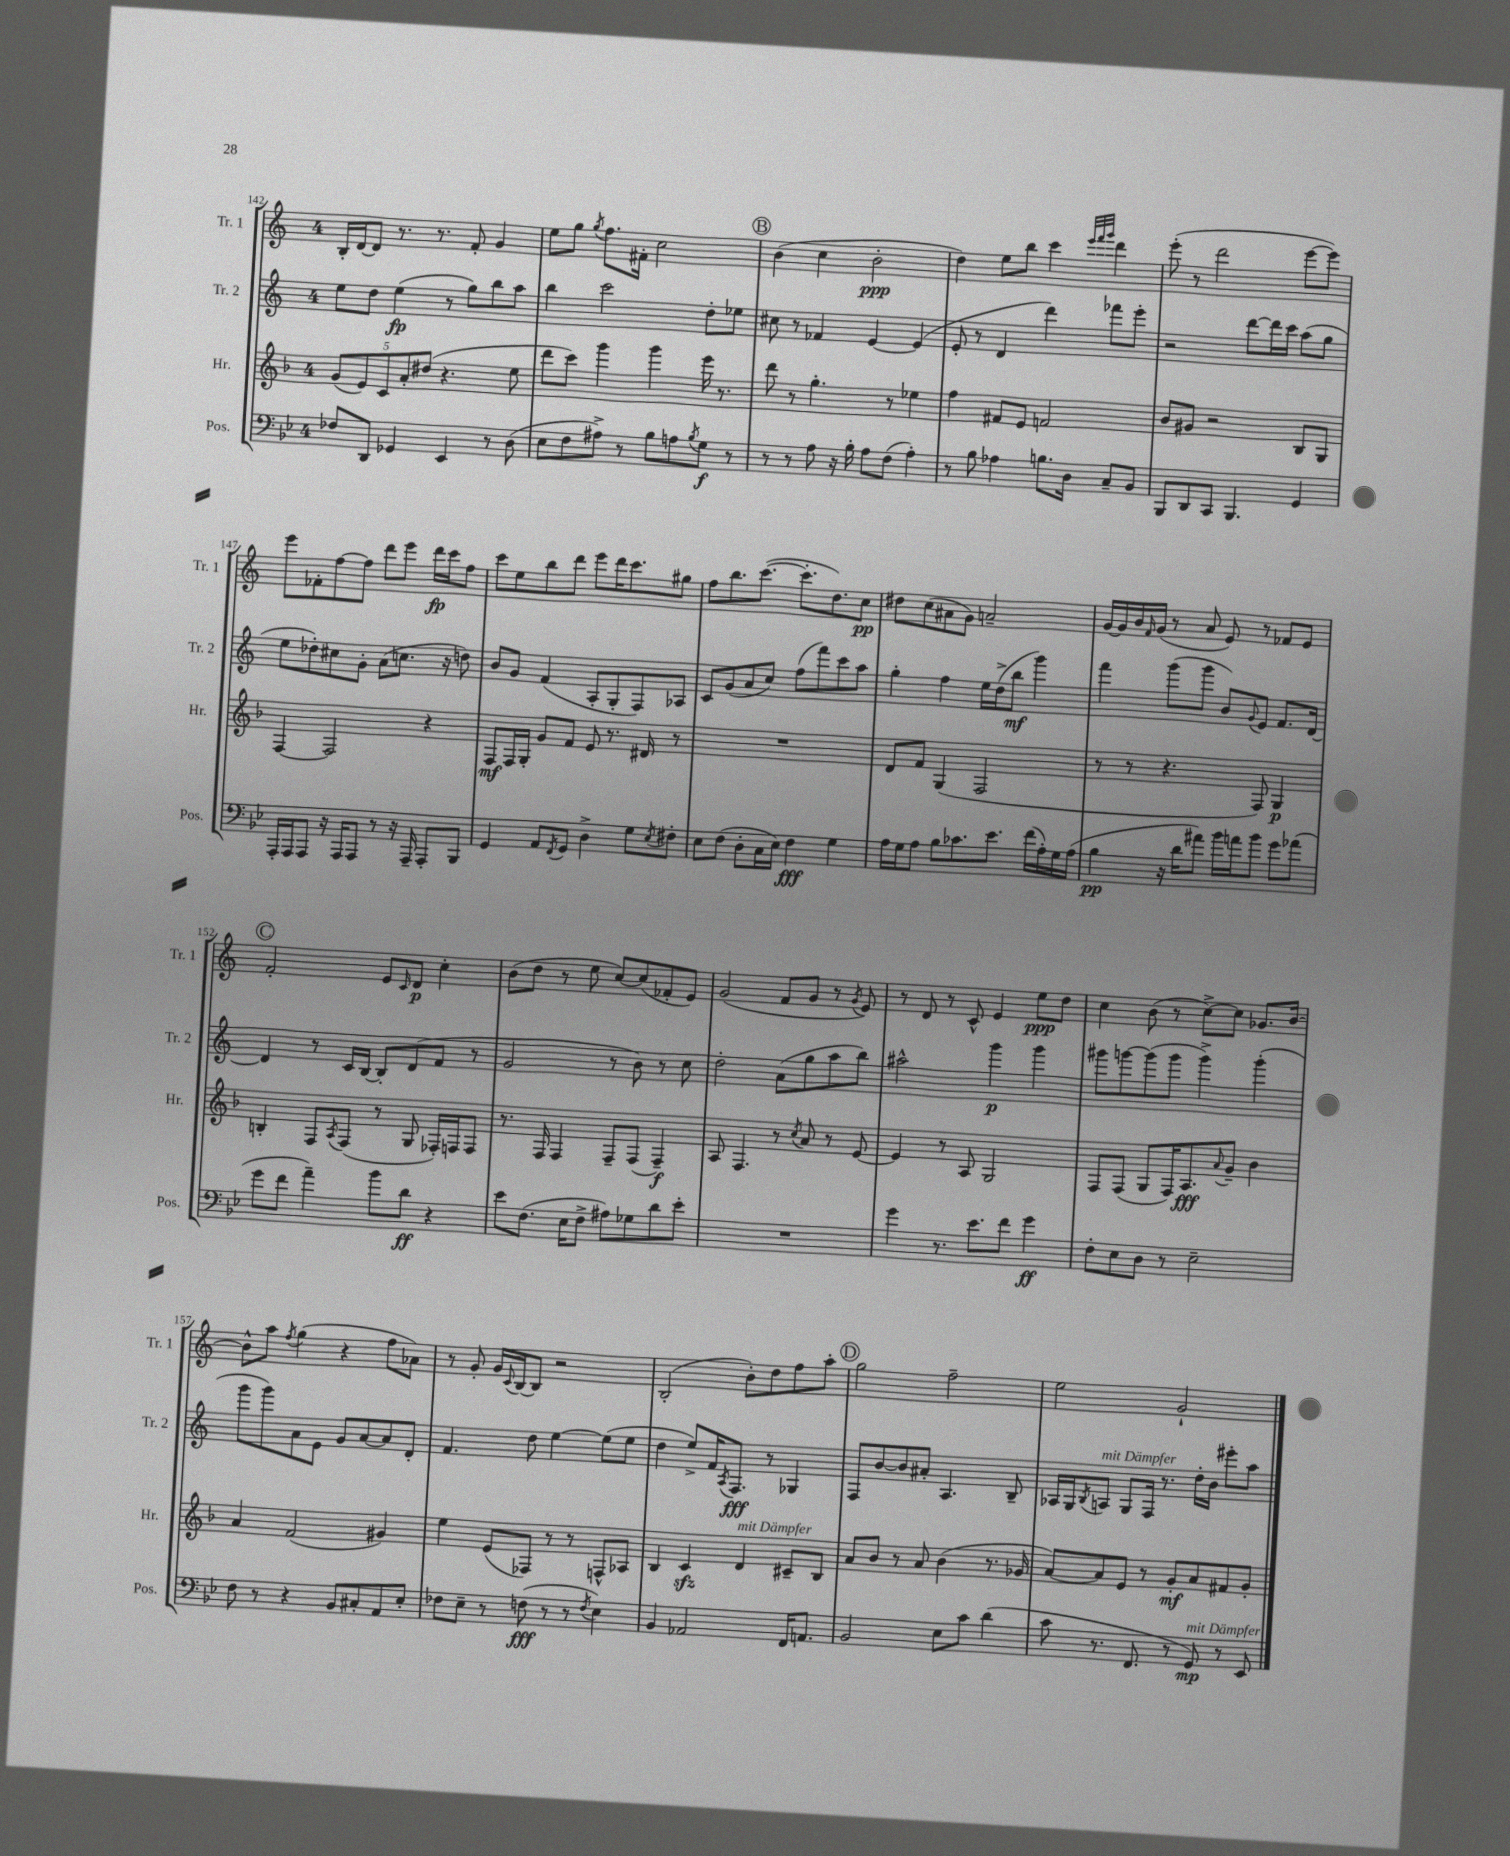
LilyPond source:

<<
\new StaffGroup <<
\new Staff = "s0" \with { instrumentName = "Tr. 1" shortInstrumentName = "Tr. 1" } {
    \clef treble \key c \major \once \override Staff.TimeSignature.style = #'single-digit \time 4/4
    b16-. d'16~ d'8 r8. r8. f'8-. g'4 |
    e''8 g''8 \acciaccatura { g''8 } f''8. fis'16-. c''2 |
    \mark \markup { \circle "B" } b'4( c''4 b'2-.\ppp |
    d''4) e''8 b''8 c'''4 \grace { e'''32 f'''32 g'''32 } d'''4 |
    e'''8-.( r8 d'''2 e'''8~ e'''8) |
    e'''8 fes'8-. f''8~ f''8 d'''8 e'''8 d'''16\fp c'''16 f''8 |
    c'''8 e''8 b''8 d'''8 e'''8 d'''16 c'''8. gis''8 |
    f''8 b''8. c'''8.~( c'''8.-. d''8.) c''8\pp |
    dis''8 c''8( ais'8 g'8) a'2-- |
    g'16~ g'16 b'16 \grace { f'16 } g'16( r8 a'8 e'8) r8 fes'8 e'8 |
    \mark \markup { \circle "C" } f'2-. e'8 \grace { c'16 } d'8\p c''4-. |
    b'8( d''8 r8 e''8 c''8~) c''8( fes'8-. e'8) |
    g'2( f'8 g'8 r8 \acciaccatura { g'8 } e'8) |
    r8 d'8 r8 c'8-^ e'4 e''8\ppp d''8 |
    c''4 b'8( r8 c''8~->) c''8 ges'8. b'16~ |
    b'8-^ a''8 \acciaccatura { f''8 } g''4( r4 f''8 aes'8) |
    r8 g'8-. g'16 \appoggiatura { c'8 } b16~ b8 r2 |
    b2-.( b'8-.) d''8 f''8 a''8-. |
    \mark \markup { \circle "D" } g''2 f''2-- |
    e''2 g'2-! \bar "|." |
}
\new Staff = "s1" \with { instrumentName = "Tr. 2" shortInstrumentName = "Tr. 2" } {
    \clef treble \key c \major \once \override Staff.TimeSignature.style = #'single-digit \time 4/4
    e''8 d''8 e''4\fp( r8 g''8) b''8 a''8 |
    b''4 c'''2 d''8-. ees''8 |
    \mark \markup { \circle "B" } cis''8 r8 fes'4 e'4~ e'4( |
    e'8-. r8 d'4 d'''4) fes'''8 e'''8-. |
    r2 d'''8~ d'''16 c'''16 a''8( g''8 |
    e''8 des''8-.) cis''8 g'8-. a'8( c''8. r16 d''8) |
    b'8 g'8 f'4( a8-. g8-. f8) aes8 |
    c'8 g'8( a'8 c''8) f''8( f'''8) c'''8 a''8 |
    g''4-. f''4 e''16 d''16->( b''8\mf g'''4) |
    f'''4 g'''8( g'''8 b'8) \appoggiatura { g'8 } e'8 f'8. d'16~ |
    \mark \markup { \circle "C" } d'4 r8 c'16 b16~ b8-. d'8( f'8 r8 |
    g'2 r8 b'8) r8 c''8 |
    d''2-. a'8( g''8 a''8 b''8) |
    ais''2-^ g'''4\p g'''4 |
    gis'''8 g'''8~ g'''8( g'''8 g'''4->) g'''4-.( |
    g'''8 g'''8) a'8 e'8 g'8 a'8~ a'8 d'8-. |
    f'4. d''8 e''4~ e''8( e''8 |
    d''4 e''8->) f'16 \acciaccatura { a8 } f8.\fff r8 ges4 |
    \mark \markup { \circle "D" } f8 b'8~ b'8 ais'8-. a4. b8-- |
    aes16 g16 \acciaccatura { b8 } a8^\markup { \italic "mit Dämpfer" } g8 f16 r8. d''16-. b'16 eis'''8-. a''8 \bar "|." |
}
\new Staff = "s2" \with { instrumentName = "Hr." shortInstrumentName = "Hr." } {
    \clef treble \key f \major \once \override Staff.TimeSignature.style = #'single-digit \time 4/4
    \tuplet 5/4 { g'8( e'8) c'8 a'8-. dis''8( } r4. e''8 |
    d'''8 c'''8) g'''4 g'''4 e'''16 r8. |
    \mark \markup { \circle "B" } d'''8 r8 g''4.-. r8 ees''4 |
    f''4 fis'8 e'8 f'2 |
    bes'8 gis'8 r2 bes8 g8 |
    f4~ f2 r4 |
    f8\mf f16 g16-. g'8 f'8 e'8 r8. dis'16 r8 |
    R1 |
    d'8 f'8 g4( f2 |
    r8 r8 r4. f8) g4\p |
    \mark \markup { \circle "C" } b4-. f8 \acciaccatura { a8 } f8( r8 g8 fes16-.) f16 f8 |
    r8. f16 f4 f8-- f8( f4--\f) |
    a8 f4. r8 \acciaccatura { c''8 } a'8 r8 e'8~ |
    e'4 r8 a8 g2 |
    f8 f8( g8 f16) a8.\fff \appoggiatura { a'8 } g'8-- bes'4 |
    a'4 f'2( gis'4) |
    e''4 e'8( fes8) r8 r8 f8-^ aes8 |
    bes4 c'4\sfz d'4^\markup { \italic "mit Dämpfer" } cis'8-- bes8 |
    \mark \markup { \circle "D" } a'8 bes'8 r8 a'8 bes'4( r8. ges'16 |
    a'8~) a'8 e'8 r8 g'8-.\mf a'8 fis'8 g'8-. \bar "|." |
}
\new Staff = "s3" \with { instrumentName = "Pos." shortInstrumentName = "Pos." } {
    \clef bass \key bes \major \once \override Staff.TimeSignature.style = #'single-digit \time 4/4
    fes8 d,8 ges,4 ees,4 r8 d8( |
    ees8 f8 ais8->) r8 bes8 a8 \acciaccatura { bes8 } g8\f r8 |
    \mark \markup { \circle "B" } r8 r8 a8 r16 bes16-. a8 f8( a4-.) |
    r8 bes8 aes4 b8. d16 c8-- bes,8 |
    bes,,8 d,8 c,8 bes,,4. g,4 |
    a,,16-. a,,16 a,,8 r16 a,,16 a,,8 r8 r16 a,,16-- a,,8-. bes,,8 |
    g,4 a,8 \acciaccatura { f,8 } g,8 d4-> g8 \acciaccatura { ees8 } fis8-. |
    ees8 f8( d8-. c16 ees16) f4\fff g4 |
    a16 g16 a8 bes8 ces'8. ees'8. f'16( a16-.) g16 a16( |
    bes4\pp r16 d'16 ais'8) bes'16 a'16 bes'8 g'8 aes'8( |
    \mark \markup { \circle "C" } g'8 f'8 a'4--) bes'8 d'8\ff r4 |
    ees'8 f8.( ees16 f8-> ais8) ges8 d'8 ees'8-. |
    R1 |
    g'4 r8. ees'8. f'8 g'4\ff |
    f8-. ees8 d8 r8 ees2-- |
    f8 r8 r4 bes,8 cis8-. a,8 ees8-. |
    fes8 ees8-- r8 f8\fff( r8 r8 \acciaccatura { f8 } ees4) |
    bes,4 aes,2 f,16 a,8. |
    \mark \markup { \circle "D" } bes,2 ees8 c'8 d'4( |
    c'8 r8. f,8. r8 g,8\mp^\markup { \italic "mit Dämpfer" }) r8 ees,8 \bar "|." |
}
>>
>>
\layout { \context { \Score currentBarNumber = #142 } }
